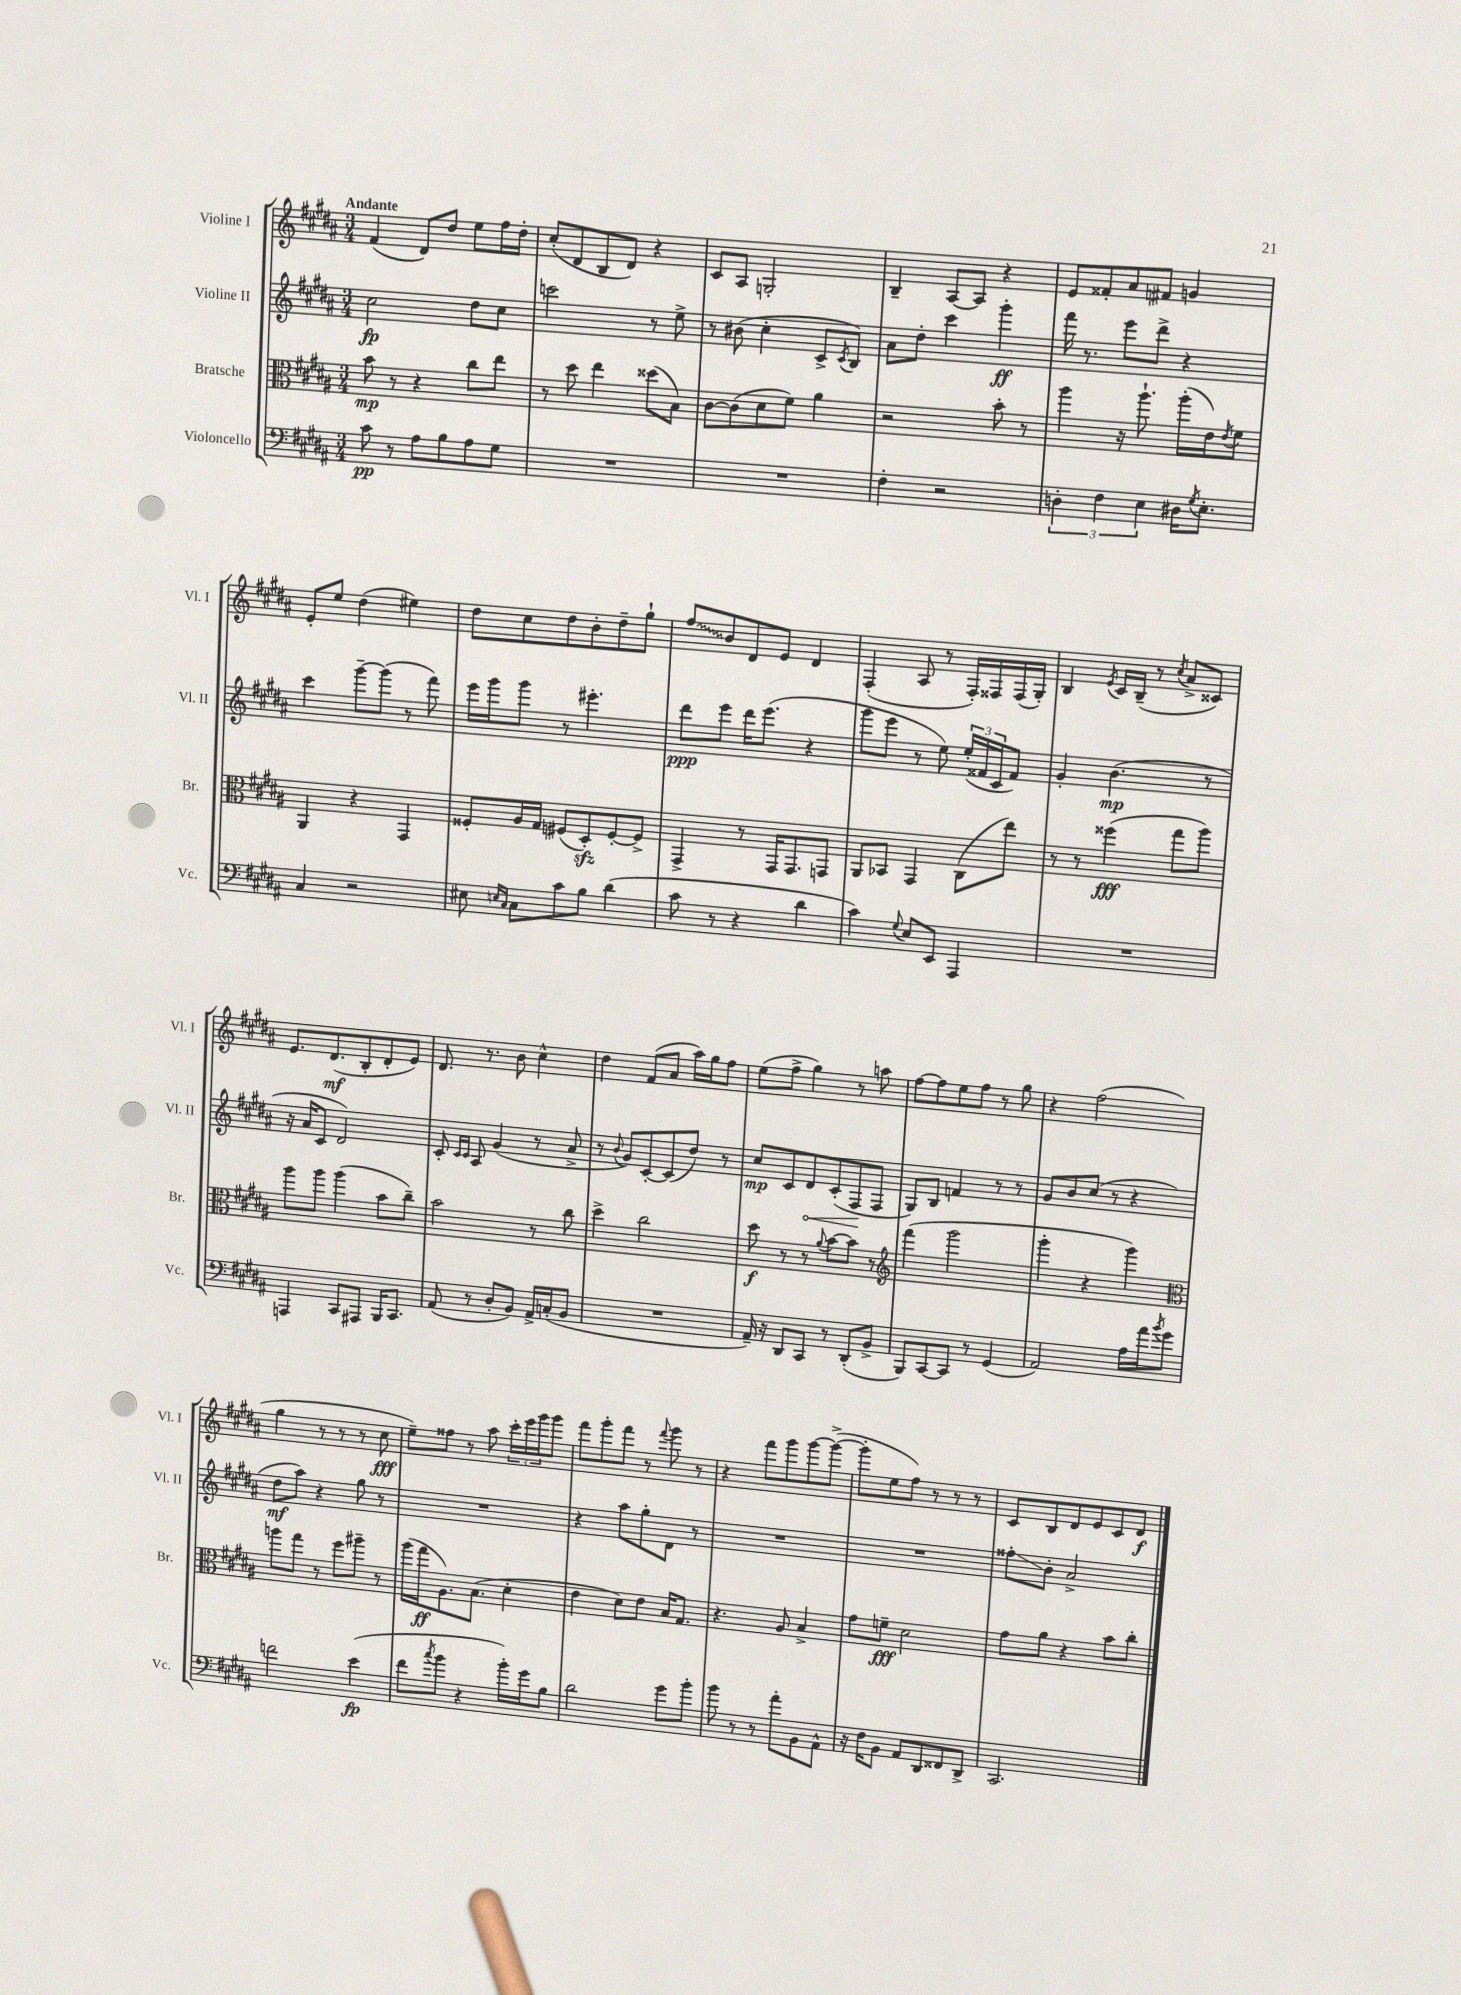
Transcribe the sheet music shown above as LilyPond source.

<<
\new StaffGroup <<
\new Staff = "s0" \with { instrumentName = "Violine I" shortInstrumentName = "Vl. I" } {
    \clef treble \key b \major \numericTimeSignature \time 3/4 \tempo "Andante"
    fis'4( dis'8) dis''8 e''8 fis''16 dis''16-. |
    cis''8-.( dis'8 b8 dis'8) r4 |
    cis'8 ais8 g2-. |
    b4-- ais8~ ais8 r4 |
    e'8 fisis'8-. ais'8 fis'8 g'4 |
    e'8-. e''8 dis''4( eis''4) |
    dis''8 cis''8 dis''8 b'8-. dis''8-- gis''8-! |
    \once \override Glissando.style = #'zigzag fis''8\glissando b'8 dis'8 e'8 dis'4 |
    fis4-.( ais8 r8 fis16-.) fisis16 fisis16( gis16-.) |
    b4 \acciaccatura { e'8 } cis'16 b16--( r8 \acciaccatura { cis''8 } ais'8-> cisis'8) |
    e'8. dis'8.\mf( b8-. dis'8-. e'8) |
    dis'8. r8. b'8 cis''4-^ |
    dis''4 fis'8( ais'8 ais''16) gis''16 fis''8 |
    e''8( fis''8-> gis''4) r8 a''8 |
    fis''8~ fis''8 e''8 fis''8 r8 gis''8 |
    r4 fis''2( |
    gis''4 r8 r8 r8 cis''8\fff |
    e''8--) fisis''8 r8 ais''8 \tuplet 3/2 { cis'''16-. e'''16 gis'''16 } gis'''8 |
    fis'''8 gis'''8-. fis'''8 r8 \appoggiatura { fis'''8 } gis'''8 r8 |
    r4 fis'''8 gis'''8 gis'''8~ gis'''8~->( |
    gis'''8-. e''8 fis''8) r8 r8 r8 |
    cis'8 b8 dis'8 e'8 cis'8 dis'8\f \bar "|." |
}
\new Staff = "s1" \with { instrumentName = "Violine II" shortInstrumentName = "Vl. II" } {
    \clef treble \key b \major \numericTimeSignature \time 3/4
    cis''2\fp dis''8 cis''8 |
    c'''2 r8 e''8-> |
    r8 bis'8( cis''4-. cis'8-> \acciaccatura { cis'8 } b8) |
    ais'8 dis''8-. cis'''4 gis'''4-.\ff |
    fis'''16 r8. e'''8 dis'''8-> r4 |
    cis'''4 gis'''8~-- gis'''8( r8 fis'''8) |
    e'''16 gis'''16 gis'''8 r8 eis'''4.-. |
    dis'''8\ppp e'''8 dis'''16 e'''8.( r4 |
    gis'''8 e'''8 r8 e''8) \tuplet 3/2 { e''16-.( fisis'16 cis'16 } fisis'8) |
    gis'4-. b'4.\mp( r8 |
    r16 ais'16 cis'8 dis'2) |
    cis'8-. \grace { cis'16 cis'16 } ais8 gis'4( r8 ais'8-> |
    r8 \appoggiatura { b'8 } gis'8) cis'8~-. cis'8( dis''8) r8 |
    cis''8\mp cis'8 \once \override Hairpin.circled-tip = ##t dis'8\< cis'8-.( fis8\! fis8 |
    gis8) b8 f'4 r8 r8 |
    gis'8 b'8 cis''8( r8 r4 |
    dis''8\mf ais''8) r4 gis''8 r8 |
    R2. |
    r4 ais''8 gis''8-. dis'8 r8 |
    R2. |
    R2. |
    fisis''8-.\glissando b'8-. ais'2-> \bar "|." |
}
\new Staff = "s2" \with { instrumentName = "Bratsche" shortInstrumentName = "Br." } {
    \clef alto \key b \major \numericTimeSignature \time 3/4
    b'8\mp r8 r4 cis''8 e''8 |
    r8 dis''8 e''4 disis''8( b8) |
    cis'8~ cis'8( dis'8 fis'8) ais'4 |
    r2 b'8-. r8 |
    ais''4 r16 ais''8.-! ais''16-.( e'16) \acciaccatura { e'8 } fis'8 |
    ais,4 r4 gis,4 |
    fisis8-. ais16 gis16 fis8( dis8-.\sfz) fis8~-. fis8-> |
    gis,4-> r8 gis,16 gis,8. g,8 |
    ais,8 bes,8 gis,4 cis8( e''8) |
    r8 r8 fisis''4\fff( gis''8 ais''8) |
    ais''8 ais''8 ais''4( b'8 cis''8--) |
    b'2 r8 cis''8 |
    dis''4-> cis''2 |
    dis''8\f r8 r8 \appoggiatura { ais'8 } b'8~ b'8 r8 |
    \clef treble fis'''4( gis'''2 |
    gis'''4-. r4 gis'''4) |
    \clef alto a''8 gis''8 r8 fis''8 ais''8-- r8 |
    ais''16( gis''16\ff ais8.) b8.( dis'4-. |
    e'4 dis'8) e'8 b16 gis8. |
    r4. ais8 b4-> |
    gis'8 f'8--\fff dis'2 |
    gis'8 ais'8 r4 b'8 cis''8-. \bar "|." |
}
\new Staff = "s3" \with { instrumentName = "Violoncello" shortInstrumentName = "Vc." } {
    \clef bass \key b \major \numericTimeSignature \time 3/4
    cis'8\pp r8 ais8 b8 ais8 gis8 |
    R2. |
    R2. |
    fis4-. r2 |
    \tuplet 3/2 { d4-. fis4 e4 } dis16 \acciaccatura { gis8 } e8.-. |
    cis4 r2 |
    eis8 \grace { e16 cis16 } cis8 cis'8 b8 dis'4( |
    cis'8 r8 r4 dis'4 |
    cis'4) \appoggiatura { gis8 } e8 e,8 ais,,4 |
    R2. |
    a,,4 cis,8 ais,,8 b,,16 cis,8. |
    ais,8( r8 dis8-. b,8) ais,16-> c16-.( b,8 |
    R2. |
    ais,16--) r16 dis,8 cis,8 r8 dis,8-.( b,8-> |
    b,,8) cis,8~ cis,8 r8 gis,4( |
    ais,2) ais16 ais'16 \acciaccatura { b'8 } gis'8 |
    f'2 e'4\fp( |
    fis'8 \acciaccatura { cis''8 } b'8 r4 b'16-.) gis'16 b8 |
    dis'2 gis'8 b'8-. |
    b'8 r8 r8 ais'8-. b,8 ais,8-^ |
    r16 fis16 b,8 ais,8 dis,8 fisis,8 dis,8-> |
    cis,2. \bar "|." |
}
>>
>>
\layout { \context { \Score \remove "Bar_number_engraver" } }
